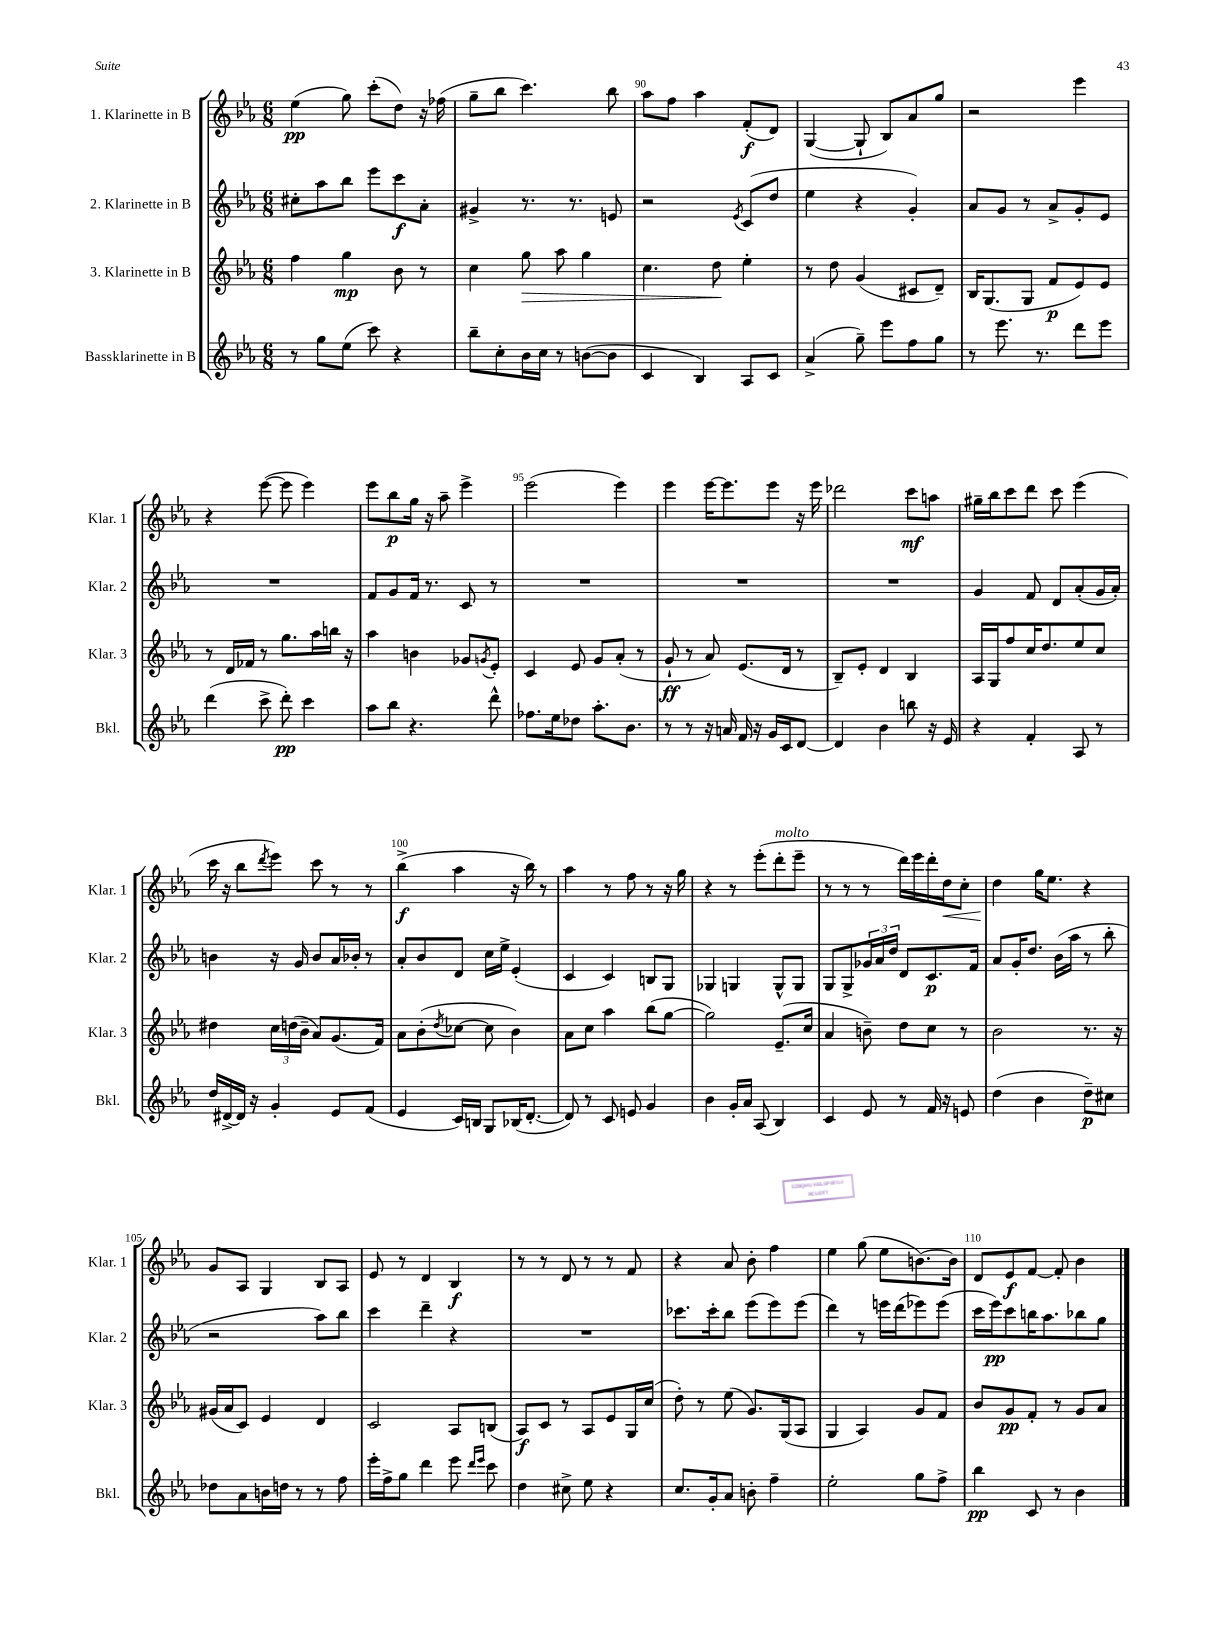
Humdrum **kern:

**kern	**kern	**kern	**kern
*staff4	*staff3	*staff2	*staff1
*clefG2	*clefG2	*clefG2	*clefG2
*k[b-e-a-]	*k[b-e-a-]	*k[b-e-a-]	*k[b-e-a-]
*M6/8	*M6/8	*M6/8	*M6/8
8r	4ff\	8cc#'\L	(4ee-\
8gg\L	.	8aa-\	.
(8ee-\J	4gg\	8bb-\J	8gg\)
8ccc\)	.	8eee-\L	(8ccc'\L
4r	8b-\	8ccc\	8dd\J)
.	8r	8a-'\J	16r
.	.	.	(16ff-\
=	=	=	=
8bb-~\L	4cc\	4g#^/	8gg~\L
8cc'\	.	.	8bb-\J
16b-\L	8gg\	8.r	4.ccc\)
16cc\JJ	.	.	.
8r	8aa-\	.	.
.	.	8.r	.
([8b\L	4gg\	.	.
8b\]J	.	8e/	8bb-\
=	=	=	=
4c/	4.cc\	2r	8aa-\L
.	.	.	8ff\J
4B-/)	.	.	4aa-\
.	8dd\	.	.
.	.	8qe-/	.
8A-/L	4ee-'\	(8c/L	(8f'/L
8c/J	.	8dd/J	8d/J)
=	=	=	=
(4a-^/	8r	4ee-\	([4G/
.	8dd\	.	.
8gg~\)	(4g/	4r	8G`/]
8eee-\L	.	.	8B-/L)
8ff\	8c#/L	4g'/)	8a-/
8gg\J	8d~/J)	.	8gg/J
=	=	=	=
8r	16B-/LK	8a-/L	2r
.	(8.G/	.	.
8.eee-\	.	8g/J	.
.	8G/J	8r	.
8.r	.	.	.
.	8f/L	8a-^/L	.
8ddd\L	8e-/)	8g'/	4eee-\
8eee-\J	8e-/J	8e-/J	.
=	=	=	=
(4ddd\	8r	2.r	4r
.	16d/LL	.	.
.	16f-/JJ	.	.
8ccc^\	8r	.	([8eee-\
8ddd'\)	8.gg\L	.	8eee-\]
4ccc\	.	.	4eee-\)
.	16aa-\L	.	.
.	16bb\JJ	.	.
.	16r	.	.
=	=	=	=
8aa-\L	4aa-\	8f/L	8eee-\L
8bb-\J	.	8g/	8bb-\
4.r	4b\	16f/Jk	16gg\Jk
.	.	8.r	16r
.	.	.	8aa-~\
.	8g-/L	8c/	4eee-^\
.	8qg/	.	.
8ddd^^\	8e-'/J	8r	.
=	=	=	=
8.ff-\L	4c/	2.r	(2eee-\
16ee-\k	.	.	.
8dd-\J	8e-/	.	.
8.aa-'\L	8g/L	.	.
.	(8a-'/J	.	4eee-\)
8.b-\J	.	.	.
.	8r	.	.
=	=	=	=
8r	8g`/	2.r	4eee-\
8r	8r	.	.
16r	8a-/)	.	[16eee-\LK
16a/	.	.	8.eee-\]
16f/	(8.e-/L	.	.
16r	.	.	.
16g/LL	.	.	8eee-\J
16c/J	16d/Jk	.	.
[8d/J	8r	.	16r
.	.	.	16eee-\
=	=	=	=
4d/]	8B-~/L)	2.r	2ddd-\
.	8e-'/J	.	.
4b-\	4d/	.	.
8bb\	4B-/	.	8ccc\L
16r	.	.	8aa\J
16e-/	.	.	.
=	=	=	=
4r	16A-/LL	4g/	16gg#~\LL
.	16G/J	.	16bb-\J
.	8ff/	.	8ccc\
4f'/	16cc/K	8f/	8ddd\J
.	8.dd/	.	.
.	.	8d/L	8ccc\
8A-/	8ee-/	(8a-'/	(4eee-\
8r	8cc/J	16g/L	.
.	.	16a-'/JJ)	.
=	=	=	=
16dd/LL	4dd#\	4b\	16ccc\
[16d#^/	.	.	16r
16d#/]JJ	.	.	8bb-\L
16r	.	.	.
.	.	.	8qddd/
4g'/	24cc\LL	16r	8eee-\J)
.	(24dd\	.	.
.	.	16g/	.
.	24b-~\JJ	.	.
.	8a-/L)	8b/L	8ccc\
8e-/L	(8.g/	16a-/L	8r
.	.	16b-'/JJ	.
(8f/J	.	8r	8r
.	16f/Jk)	.	.
=	=	=	=
4e-/	8a-\L	8a-'/L	(4bb-^\
.	(8b-'\	8b-/	.
.	8qdd/	.	.
16c/LL)	[8cc-\J	8d/J	4aa-\
16B/JJ	.	.	.
8G/L	8cc-\]	16cc\LL	.
.	.	16ee-^\JJ	.
(16B-/K	4b-\)	(4e-'/	16r
[8.d'/J	.	.	16bb-\)
.	.	.	8r
=	=	=	=
8d/])	8a-\L	4c/	4aa-\
8r	8cc\J	.	.
8c/	4aa-\	4c/)	8r
8e/	.	.	8ff\
4g/	(8bb-\L	8B/L	8r
.	[8gg\J	8G/J	16r
.	.	.	16gg\
=	=	=	=
4b-\	2gg\])	4G-/	4r
16g'/LL	.	4G/	8r
16a-/JJ	.	.	.
(8A-/	.	.	(8eee-'\L
4B-/)	(8.e-~/L	8G^^/L	8ddd'\
.	.	8G/J	8eee-~\J
.	16cc/Jk	.	.
=	=	=	=
4c/	4a-/	8G/L	8r
.	.	8G^/	8r
8e-/	8b~\)	24g-/L	8r
.	.	24a-/	.
.	.	24dd/JJ	.
8r	8dd\L	8d/L	16ddd\LL)
.	.	.	16eee-\
16f/	8cc\J	8.c/	16ddd'\
16r	.	.	16dd\J
8e/	8r	.	8cc'\J
.	.	16f/Jk	.
=	=	=	=
(4dd\	2b-\	8a-/L	4dd\
.	.	16g'/K	.
.	.	8.dd/J	.
4b-\	.	.	16gg\LK
.	.	.	8.ee-\J
.	.	(16b-\LL	.
.	.	16aa-\JJ	.
8dd~\L)	8.r	8r	4r
8cc#\J	.	8bb-'\	.
.	16r	.	.
=	=	=	=
8dd-\L	(16g#/LL	2r	8g/L
.	16a-/J	.	.
8a-\	8c/J)	.	8A-/J
16b\L	4e-/	.	4G/
16dd\JJ	.	.	.
8r	.	.	.
8r	4d/	8aa-\L)	8B-/L
8ff\	.	8bb-\J	8A-/J
=	=	=	=
16eee-'\LL	2c/	4ccc\	8e-/
16ff^\J	.	.	.
8gg\J	.	.	8r
4ddd\	.	4ddd~\	4d/
8eee-\	8A-/L	4r	4B-/
16qqddd/LL	.	.	.
16qqeee-/JJ	.	.	.
8ccc\	(8B/J	.	.
=	=	=	=
4dd\	8A-/L)	2.r	8r
.	8c/J	.	8r
8cc#^\	8r	.	8d/
8ee-\	8A-/L	.	8r
4r	8e-/	.	8r
.	16G/L	.	8f/
.	(16cc/JJ	.	.
=	=	=	=
8.cc/L	8dd'\)	8.ccc-\L	4r
.	8r	.	.
16g'/k	.	16ccc-'\k	.
8a-/J	(8ee-\	8bb-\J	8a-/
8b'\	8.g/L)	(8eee-\L	8b-'\
4ff~\	.	8eee-\)	4ff\
.	(16G/k	.	.
.	8A-/J	(8eee-\J	.
=	=	=	=
2ee-'\	4G/	4ddd\)	4ee-\
.	4A-/)	8r	(8gg\
.	.	16eee\LL	8ee-\L
.	.	(16ddd\J	.
8gg\L	8g/L	8eee-\)	[8.b\)
8ff^\J	8f/J	(8eee-\J	.
.	.	.	16b\]Jk
=	=	=	=
4bb-\	8b-/L	16ccc\LL	8d/L
.	.	16eee-\J)	.
.	8g/	8ccc\	8e-/
8c/	8f'/J	16bb\K	[8f/J
.	.	8.aa-\	.
8r	8r	.	8f'/]
4b-\	8g/L	8bb-\	4b-\
.	8a-/J	8gg\J	.
==	==	==	==
*-	*-	*-	*-
